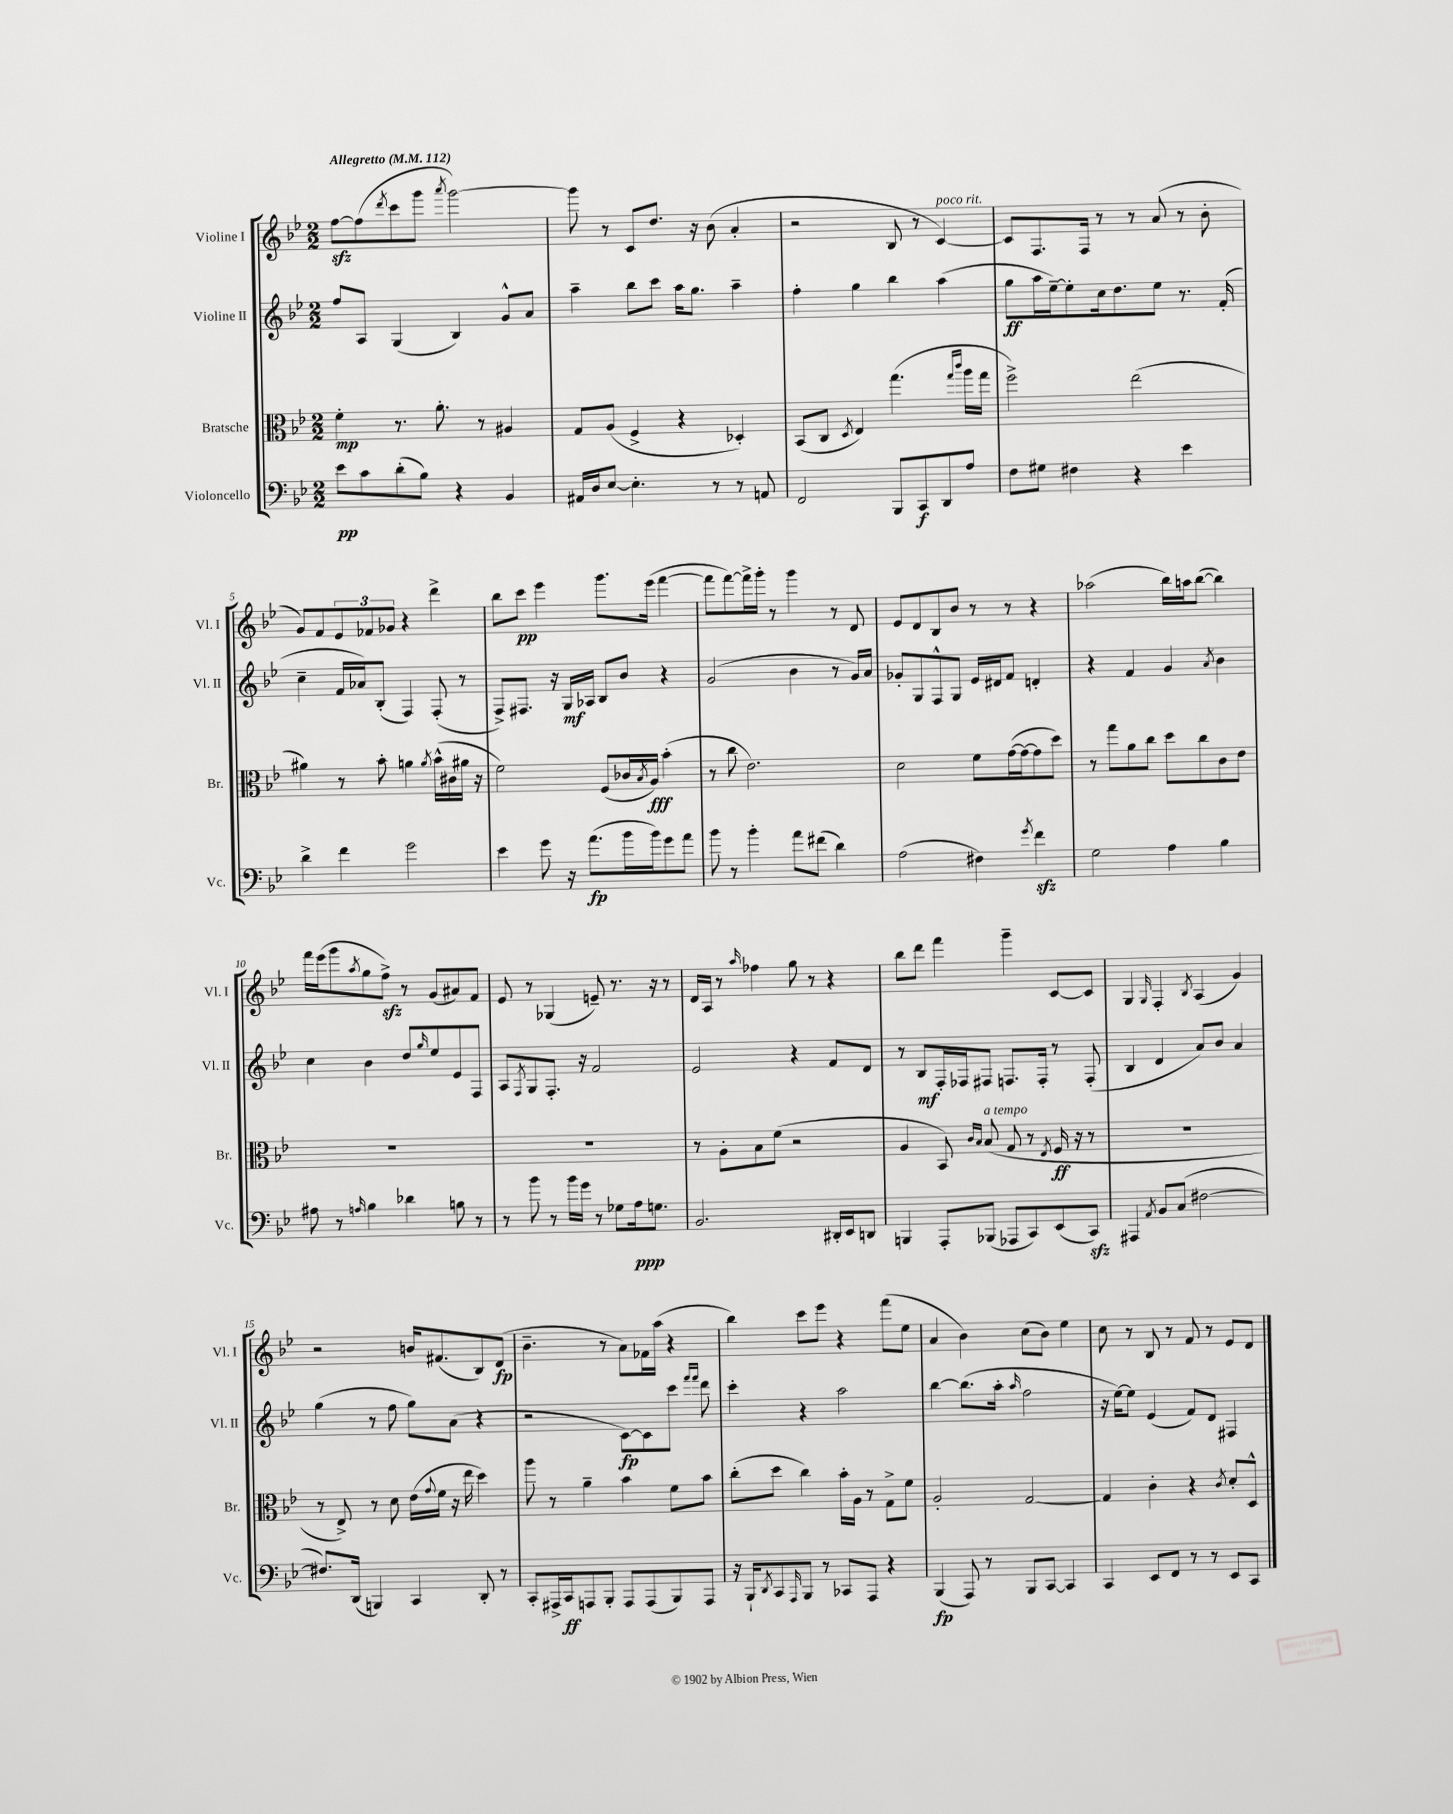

**kern	**dynam	**kern	**dynam	**kern	**dynam	**kern	**dynam
*part4	*part4	*part3	*part3	*part2	*part2	*part1	*part1
*staff4	*staff4	*staff3	*staff3	*staff2	*staff2	*staff1	*staff1
*I"Violoncello	*	*I"Bratsche	*	*I"Violine II	*	*I"Violine I	*
*I'Vc.	*	*I'Br.	*	*I'Vl. II	*	*I'Vl. I	*
*clefF4	*	*clefC3	*	*clefG2	*	*clefG2	*
*k[b-e-]	*	*k[b-e-]	*	*k[b-e-]	*	*k[b-e-]	*
*M2/2	*	*M2/2	*	*M2/2	*	*M2/2	*
*MM112	*	*MM112	*	*MM112	*	*MM112	*
=1	=1	=1	=1	=1	=1	=1	=1
!	!	!	!	!	!	!LO:TX:a:B:t=Allegretto	!
8e-\L	pp	4f'\	mp	8ff/L	.	[8ffzz\L	.
8c\	.	.	.	8A/J	.	(8ff\]	.
.	.	.	.	.	.	8qddd/	.
(8d'\	.	8.r	.	(4G/	.	8ccc\	.
8B-\J)	.	.	.	.	.	8ggg\J	.
.	.	8.a'\	.	.	.	.	.
.	.	.	.	.	.	8qaaa/	.
4r	.	.	.	4B-/)	.	[2ggg\)	.
.	.	8r	.	.	.	.	.
4BB-/	.	4A#X/	.	8g^^/L	.	.	.
.	.	.	.	8a/J	.	.	.
=2	=2	=2	=2	=2	=2	=2	=2
16AA#X/LL	.	8G/L	.	4aa~\	.	8ggg\]	.
16D/J	.	.	.	.	.	.	.
[8E-/J	.	(8A/J	.	.	.	8r	.
4.E-'\]	.	4F^/	.	8bb-\L	.	8c/L	.
.	.	.	.	8ccc\J	.	8.dd/J	.
.	.	4r	.	16aa\KL	.	.	.
.	.	.	.	8.gg\J	.	16r	.
8r	.	.	.	.	.	(8b-\	.
8r	.	4D-X'/)	.	4aa~\	.	4a'/	.
8AAn/	.	.	.	.	.	.	.
=3	=3	=3	=3	=3	=3	=3	=3
2FF/	.	(8BB-/L	.	4ff'\	.	2r	.
.	.	8C/J	.	.	.	.	.
.	.	8qD/	.	.	.	.	.
.	.	4E-/)	.	4gg\	.	.	.
8BBB-/L	.	(4.gg\	.	4bb-\	.	8B-/	.
8CC/	f	.	.	.	.	8r	.
!	!	!	!	!	!	!LO:TX:a:i:t=poco rit.	!
8DD/	.	.	.	(4aa\	.	[4c/)	.
.	.	16qqgg/LL	.	.	.	.	.
.	.	16qqccc/JJ	.	.	.	.	.
8A/J	.	16aa\LL	.	.	.	.	.
.	.	16gg\JJ	.	.	.	.	.
=4	=4	=4	=4	=4	=4	=4	=4
8F\L	.	2ff^\)	.	8gg\L	ff	8c/L]	.
8G#X\J	.	.	.	16aa\L	.	8.F/	.
.	.	.	.	[16ee-~\J)	.	.	.
4F#X\	.	.	.	8ee-'\]	.	.	.
.	.	.	.	.	.	16F/Jk	.
.	.	.	.	16cc\k	.	8r	.
.	.	.	.	8.dd\	.	.	.
4r	.	(2ee-\	.	.	.	8r	.
.	.	.	.	8ee-\J	.	(8a/	.
4e-\	.	.	.	8.r	.	8r	.
.	.	.	.	.	.	8b-'\	.
.	.	.	.	(16f'/	.	.	.
!!LO:LB:g=z
=5	=5	=5	=5	=5	=5	=5	=5
4d^\	.	4a#X\)	.	4cc~\	.	8g/L)	.
.	.	.	.	.	.	8f/	.
4f\	.	8r	.	16f/LL	.	12e-/	.
.	.	.	.	16a-X/J)	.	.	.
.	.	.	.	.	.	12f-X/	.
.	.	8b-'\	.	(8B-'/J	.	.	.
.	.	.	.	.	.	12g-X/J	.
2g\	.	4an\	.	4F/)	.	4r	.
.	.	8qa/	.	.	.	.	.
.	.	(16b-^^\LL	.	(8F'/	.	4ddd^\	.
.	.	16c#X\	.	.	.	.	.
.	.	16a#X\JJ	.	8r	.	.	.
.	.	16r	.	.	.	.	.
=6	=6	=6	=6	=6	=6	=6	=6
4e-\	.	2f\)	.	8F^/L)	.	8bb-\L	.
.	.	.	.	8.F#X/J	.	8ccc\J	pp
8g\	.	.	.	.	.	4eee-\	.
.	.	.	.	16r	.	.	.
16r	.	.	.	16G/LL	mf	.	.
(8.a\L	fp	.	.	16A-X/JJ	.	.	.
.	.	(8F/L	.	8B-/L	.	8.ggg\L	.
16b-\L	.	16c-X/L	.	8b-/J	.	.	.
.	.	8qB-/	.	.	.	.	.
16b-\J)	.	16A/JJ)	fff	.	.	(16eee-\Jk	.
8g\	.	(4b-'\	.	4r	.	[4fff\	.
8a\J	.	.	.	.	.	.	.
=7	=7	=7	=7	=7	=7	=7	=7
8b-\	.	8r	.	(2g/	.	8fff\L]	.
8r	.	8cc\	.	.	.	[8fff\)	.
4b-'\	.	2.e-\)	.	.	.	16fff^\L]	.
.	.	.	.	.	.	16ggg'\JJ	.
.	.	.	.	.	.	8r	.
8a\L	.	.	.	4b-\	.	4ggg\	.
(8f#X\J	.	.	.	.	.	.	.
4d\)	.	.	.	8r	.	8r	.
.	.	.	.	16g/LL)	.	8d/	.
.	.	.	.	16a/JJ	.	.	.
=8	=8	=8	=8	=8	=8	=8	=8
(2A\	.	2d\	.	8g-X'/L	.	8e-/L	.
.	.	.	.	8G/	.	8d/	.
.	.	.	.	8F^^/	.	8B-/	.
.	.	.	.	8G/J	.	8b-/J	.
4F#X\)	.	8f\L	.	16e-/LL	.	8r	.
.	.	.	.	16d#X/J	.	.	.
.	.	([16g\L	.	8f/J	.	8r	.
.	.	16g\J_	.	.	.	.	.
8qg/	.	.	.	.	.	.	.
4fzz\	.	8g\]	.	4dn'/	.	4r	.
.	.	8dd\J)	.	.	.	.	.
=9	=9	=9	=9	=9	=9	=9	=9
2G\	.	8r	.	4r	.	(2aa-X\	.
.	.	8gg\L	.	.	.	.	.
.	.	8a\	.	4f/	.	.	.
.	.	8cc\J	.	.	.	.	.
4A\	.	8dd\L	.	4g/	.	16bb-\LL)	.
.	.	.	.	.	.	16aan\J	.
.	.	8cc\	.	.	.	([8bb-\J	.
.	.	.	.	8qa/	.	.	.
4B-\	.	8c\	.	4b-\	.	4bb-\])	.
.	.	8e-\J	.	.	.	.	.
!!LO:LB:g=z
=10	=10	=10	=10	=10	=10	=10	=10
8A#X\	.	1r	.	4cc\	.	16fff\LL	.
.	.	.	.	.	.	(16eee-\J	.
8r	.	.	.	.	.	8ggg\	.
16qqAn/	.	.	.	.	.	8qaa/	.
4B-\	.	.	.	4b-\	.	8gg\	.
.	.	.	.	.	.	8ffzz^\J)	.
4d-X\	.	.	.	8dd/L	.	8r	.
.	.	.	.	16qqgg/	.	.	.
.	.	.	.	8ee-/	.	(8g/L	.
8Bn\	.	.	.	8e-/	.	8a#X/)	.
8r	.	.	.	8F/J	.	8f/J	.
=11	=11	=11	=11	=11	=11	=11	=11
8r	.	1r	.	8A/L	.	8e-/	.
.	.	.	.	8qF/	.	.	.
8b-\	.	.	.	8G/	.	8r	.
8r	.	.	.	8.F'/J	.	(4G-X/	.
16b-\LL	.	.	.	.	.	.	.
16g\JJ	.	.	.	16r	.	.	.
8r	.	.	.	2f/	.	8en~/)	.
8G-X\L	.	.	.	.	.	8.r	.
16A\k	ppp	.	.	.	.	.	.
8.Gn\J	.	.	.	.	.	16r	.
.	.	.	.	.	.	8r	.
=12	=12	=12	=12	=12	=12	=12	=12
2.BB-/	.	8r	.	2e-/	.	16d/LL	.
.	.	.	.	.	.	16A/JJ	.
.	.	8A'\L	.	.	.	8r	.
.	.	.	.	.	.	16qqaa/	.
.	.	8B-\	.	.	.	4ff-X\	.
.	.	(8f\J	.	.	.	.	.
.	.	2r	.	4r	.	8gg\	.
.	.	.	.	.	.	8r	.
16DD#X'/LL	.	.	.	8f/L	.	4r	.
16EE-/J	.	.	.	.	.	.	.
8DDn/J	.	.	.	8d/J	.	.	.
=13	=13	=13	=13	=13	=13	=13	=13
4BBBn/	.	4A/	.	8r	.	8bb-\L	.
.	.	.	.	8B-/L	mf	8ddd\J	.
8AAA'/L	.	8BB-/)	.	16F'/L	.	4fff\	.
.	.	.	.	16F-X/J	.	.	.
.	.	16qqc/LL	.	.	.	.	.
.	.	16qqB-/JJ	.	.	.	.	.
!	!	!LO:TX:a:i:t=a tempo	!	!	!	!	!
(8BBB-X/J	.	(8B-/	.	8F#X/J	.	.	.
8AAA-X/L	.	8G/	.	8.Fn/L	.	4ggg~\	.
8CC/)	.	8r	.	.	.	.	.
.	.	.	.	16F'/Jk	.	.	.
.	.	8qE-/	.	.	.	.	.
(8EE-/	.	16F/	ff	8r	.	[8c/L	.
.	.	16r	.	.	.	.	.
8CCzz/J)	.	8r	.	(8F'/	.	8c/J]	.
=14	=14	=14	=14	=14	=14	=14	=14
4AAA#X/	.	1r	.	4B-/	.	4G/	.
8qAA/	.	.	.	.	.	16qqG/	.
8BB-/L	.	.	.	4d/	.	4F'/	.
(8C/J	.	.	.	.	.	.	.
.	.	.	.	.	.	8qB-/	.
[2F#X\	.	.	.	8a/L)	.	(4A/	.
.	.	.	.	8b-/J	.	.	.
.	.	.	.	4a/	.	4g/)	.
!!LO:LB:g=z
=15	=15	=15	=15	=15	=15	=15	=15
8.F#X/L])	.	8r	.	(4gg\	.	2r	.
.	.	8E-^/)	.	.	.	.	.
(16DD/Jk	.	.	.	.	.	.	.
4BBBn/)	.	8r	.	8r	.	.	.
.	.	8d\	.	8ff\	.	.	.
4CC/	.	(16e-\LL	.	8gg\L)	.	16bn/KL	.
.	.	8qqg/	.	.	.	.	.
.	.	16f\JJ	.	.	.	(8.f#X/	.
.	.	16r	.	(8a\J	.	.	.
.	.	16ee-\	.	.	.	.	.
8DD'/	.	4dd\)	.	4r	.	8B-/)	.
8r	.	.	.	.	.	(8d/J	fp
=16	=16	=16	=16	=16	=16	=16	=16
8CC'/L	.	8aa\	.	2r	.	4.b-~\	.
16AAA#X^/L	.	8r	.	.	.	.	.
16CC/J	ff	.	.	.	.	.	.
8AAAn/	.	4a~\	.	.	.	.	.
8BBB-'/J	.	.	.	.	.	8r	.
8AAA/L	.	4b-\	.	[8c\L)	fp	8a\L)	.
(8AAA/	.	.	.	8c\]	.	16f-X\L	.
.	.	.	.	.	.	(16aa\JJ	.
8BBB-/)	.	8f\L	.	8ccc\J	.	4r	.
.	.	.	.	16qqfff/LL	.	.	.
.	.	.	.	16qqfff/JJ	.	.	.
8AAA/J	.	8b-\J	.	8ddd\	.	.	.
=17	=17	=17	=17	=17	=17	=17	=17
16r	.	(8cc'\L	.	4ccc'\	.	4bb-\)	.
16BBB-`/KL	.	.	.	.	.	.	.
8qDD/	.	.	.	.	.	.	.
8CC/	.	8dd\J	.	.	.	.	.
16qqAAA/	.	.	.	.	.	.	.
8BBB-/J	.	4cc\)	.	4r	.	8ccc\L	.
8r	.	.	.	.	.	8eee-\J	.
8CC-X/L	.	16b-'\LL	.	2aa\	.	4r	.
.	.	16A\JJ	.	.	.	.	.
8AAA/J	.	8r	.	.	.	.	.
4r	.	8G^\L	.	.	.	(8fff\L	.
.	.	8f\J	.	.	.	8ee-\J	.
=18	=18	=18	=18	=18	=18	=18	=18
(4BBB-/	fp	2A'/	.	[4bb-\	.	4a/	.
8AAA/)	.	.	.	(8.bb-\L]	.	4b-\)	.
8r	.	.	.	.	.	.	.
.	.	.	.	16aa'\Jk	.	.	.
.	.	.	.	16qqaa/	.	.	.
8BBB-/L	.	[2G/	.	2ff\	.	(8cc\L	.
[8CC/J	.	.	.	.	.	8b-\J)	.
4CC/]	.	.	.	.	.	4ee-\	.
=19	=19	=19	=19	=19	=19	=19	=19
4CC/	.	4G/]	.	16r	.	8cc\	.
.	.	.	.	[16ee-\KL)	.	.	.
.	.	.	.	8ee-\J]	.	8r	.
8EE-/L	.	4c'\	.	(4e-/	.	8B-/	.
8FF/J	.	.	.	.	.	8r	.
8r	.	4r	.	8f/L)	.	8f/	.
8r	.	.	.	8d/J	.	8r	.
.	.	8qc/	.	.	.	.	.
8EE-/L	.	8d'/L	.	4F#X/	.	8e-/L	.
8CC/J	.	8D^^/J	.	.	.	8d/J	.
==	==	==	==	==	==	==	==
*-	*-	*-	*-	*-	*-	*-	*-
